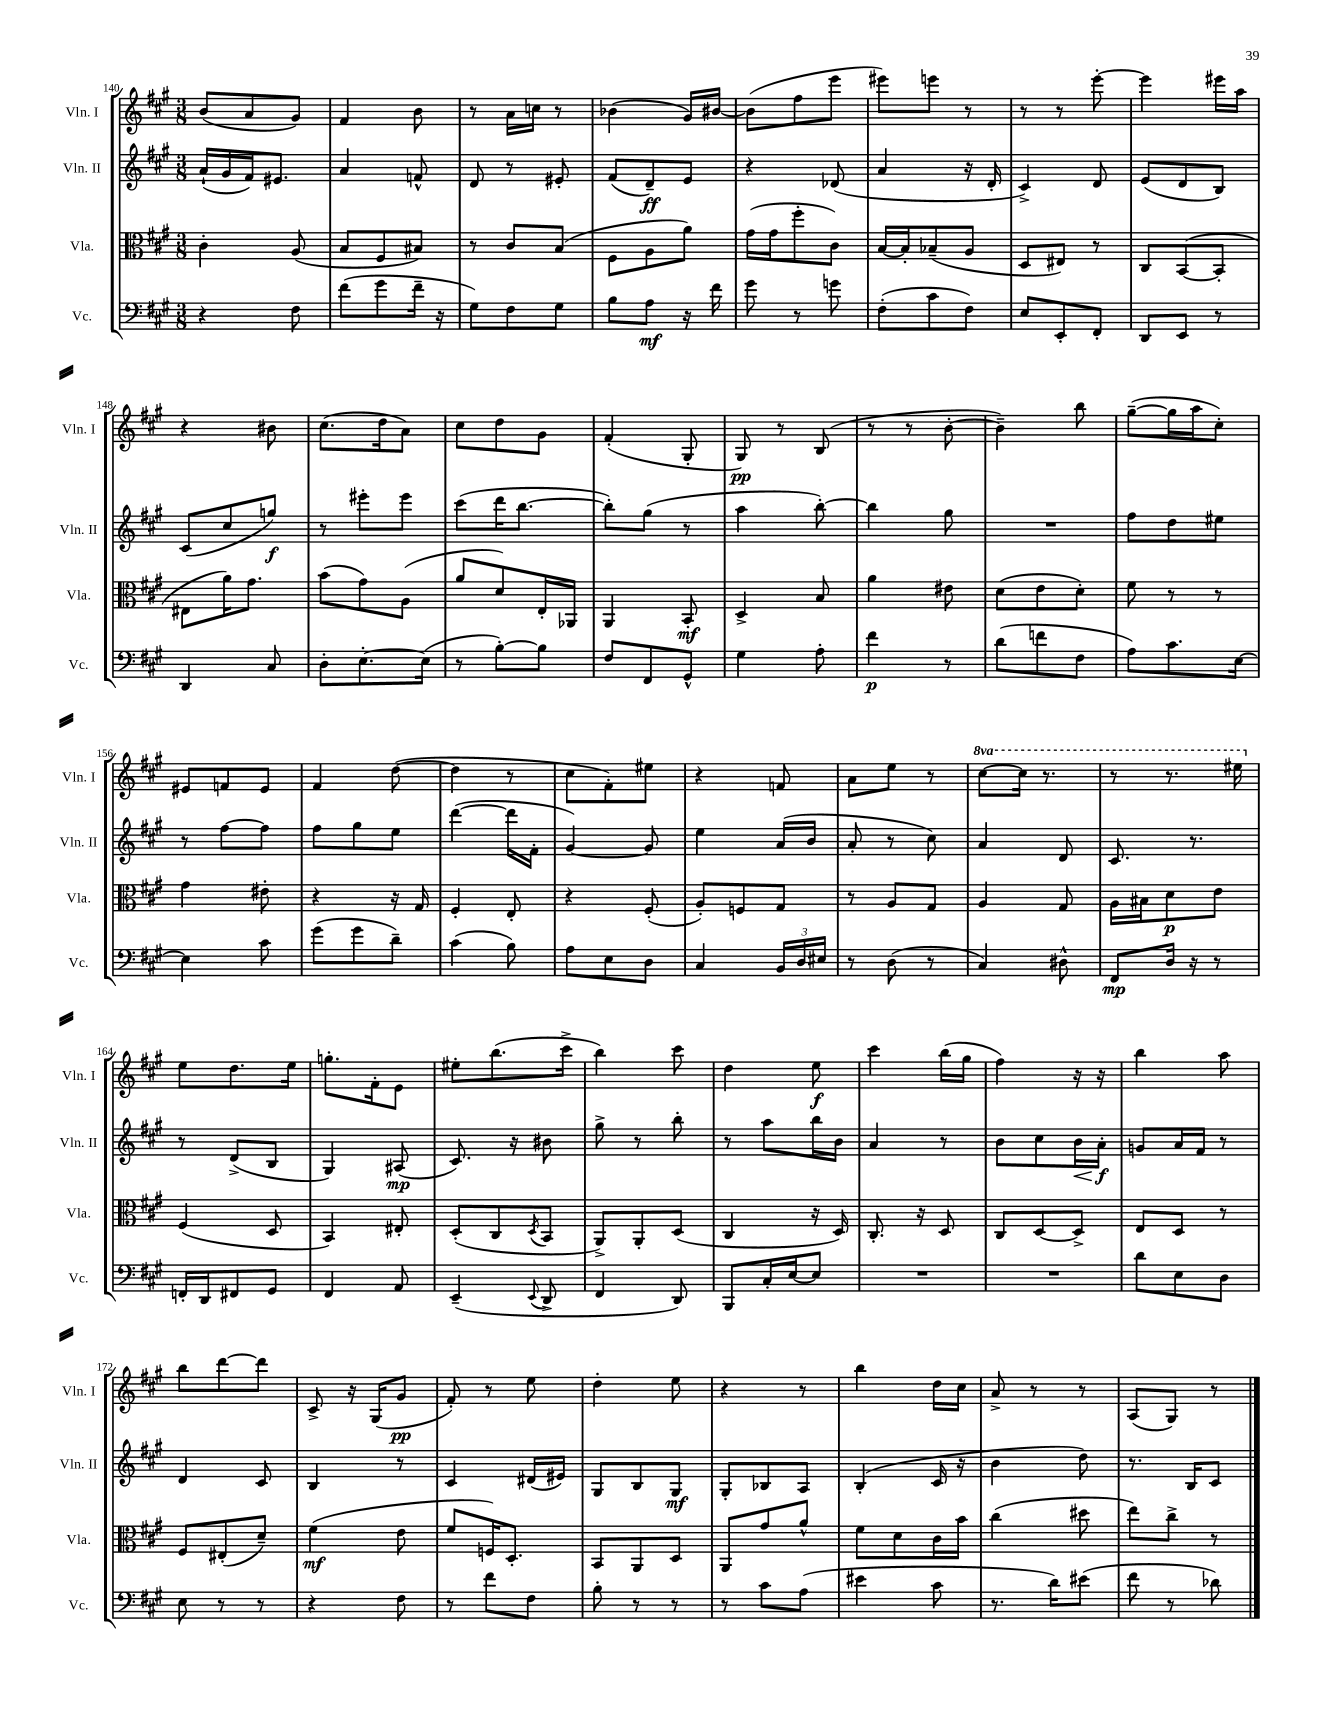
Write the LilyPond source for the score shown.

<<
\new StaffGroup <<
\new Staff = "s0" \with { instrumentName = "Vln. I" shortInstrumentName = "Vln. I" } {
    \clef treble \key a \major \numericTimeSignature \time 3/8 \set Staff.ottavationMarkups = #ottavation-simple-ordinals
    b'8( a'8 gis'8) |
    fis'4 b'8 |
    r8 a'16 c''16 r8 |
    bes'4( gis'16) bis'16~ |
    bis'8( fis''8 e'''8 |
    eis'''8) e'''8 r8 |
    r8 r8 e'''8~-. |
    e'''4 eis'''16 a''16 |
    r4 bis'8 |
    cis''8.( d''16 a'8) |
    cis''8 d''8 gis'8 |
    fis'4-.( gis8-. |
    gis8\pp) r8 b8( |
    r8 r8 b'8~-. |
    b'4--) b''8 |
    gis''8~--( gis''16 a''16 cis''8-.) |
    eis'8 f'8 eis'8 |
    fis'4 d''8~( |
    d''4 r8 |
    cis''8 fis'8-.) eis''8 |
    r4 f'8 |
    a'8 e''8 r8 |
    \ottava #1 cis'''8~ cis'''16 r8. |
    r8 r8. eis'''16 \ottava #0 |
    e''8 d''8. e''16 |
    g''8.-. fis'16-. e'8 |
    eis''8-. b''8.( cis'''16-> |
    b''4) cis'''8 |
    d''4 e''8\f |
    cis'''4 b''16( gis''16 |
    fis''4) r16 r16 |
    b''4 a''8 |
    b''8 d'''8~ d'''8 |
    cis'8-> r16 gis16( gis'8\pp |
    fis'8-.) r8 e''8 |
    d''4-. e''8 |
    r4 r8 |
    b''4 d''16 cis''16 |
    a'8-> r8 r8 |
    a8( gis8) r8 \bar "|." |
}
\new Staff = "s1" \with { instrumentName = "Vln. II" shortInstrumentName = "Vln. II" } {
    \clef treble \key a \major \numericTimeSignature \time 3/8
    a'16-!( gis'16 fis'16) eis'8. |
    a'4 f'8-^ |
    d'8 r8 eis'8-. |
    fis'8( d'8--\ff) e'8 |
    r4 des'8( |
    a'4 r16 d'16-. |
    cis'4->) d'8 |
    e'8( d'8 b8) |
    cis'8( cis''8 g''8\f) |
    r8 eis'''8-. eis'''8 |
    cis'''8( d'''16 b''8.~ |
    b''8-.) gis''8( r8 |
    a''4 b''8~-.) |
    b''4 gis''8 |
    R4. |
    fis''8 d''8 eis''8 |
    r8 fis''8~ fis''8 |
    fis''8 gis''8 e''8 |
    d'''4~( d'''16 fis'16-. |
    gis'4~) gis'8 |
    e''4 a'16( b'16 |
    a'8-. r8 cis''8) |
    a'4 d'8 |
    cis'8. r8. |
    r8 d'8->( b8 |
    gis4) ais8\mp( |
    cis'8.) r16 bis'8 |
    gis''8-> r8 b''8-. |
    r8 a''8 b''16 b'16 |
    a'4 r8 |
    b'8 cis''8 b'16\< a'16-.\f\! |
    g'8 a'16 fis'16 r8 |
    d'4 cis'8 |
    b4 r8 |
    cis'4 dis'16( eis'16) |
    gis8 b8 gis8\mf |
    gis8-. bes8 a8 |
    b4-.( cis'16 r16 |
    b'4 d''8) |
    r8. b16 cis'8 \bar "|." |
}
\new Staff = "s2" \with { instrumentName = "Vla." shortInstrumentName = "Vla." } {
    \clef alto \key a \major \numericTimeSignature \time 3/8
    cis'4-. a8( |
    b8 fis8 bis8) |
    r8 cis'8 b8( |
    fis8 a8 a'8) |
    gis'16( gis'16 fis''8-. cis'8) |
    b16~ b16-. bes8--( a8 |
    d8 eis8) r8 |
    cis8 b,8~( b,8-. |
    eis8 a'16) gis'8. |
    b'8( gis'8) a8( |
    a'8 d'8) e16-. aes,16 |
    a,4 b,8-.\mf |
    d4-> b8 |
    a'4 eis'8 |
    d'8( e'8 d'8-.) |
    fis'8 r8 r8 |
    gis'4 eis'8-. |
    r4 r16 gis16 |
    fis4-. e8-. |
    r4 fis8-.( |
    a8-.) f8 gis8 |
    r8 a8 gis8 |
    a4 gis8 |
    a16 bis16 d'8\p e'8 |
    fis4( d8 |
    b,4) eis8-. |
    d8-.( cis8 \acciaccatura { d8 } b,8 |
    a,8->) a,8-. d8( |
    cis4 r16 d16) |
    cis8.-. r16 d8 |
    cis8 d8~ d8-> |
    e8 d8 r8 |
    fis8 eis8-.( d'8--) |
    fis'4\mf( e'8 |
    fis'8 f16) d8.-. |
    b,8 a,8 d8 |
    a,8 gis'8 a'8-^ |
    fis'8 d'8 cis'16 b'16 |
    cis''4( dis''8 |
    e''8) cis''8-> r8 \bar "|." |
}
\new Staff = "s3" \with { instrumentName = "Vc." shortInstrumentName = "Vc." } {
    \clef bass \key a \major \numericTimeSignature \time 3/8
    r4 fis8 |
    fis'8( gis'8 fis'16-- r16 |
    gis8) fis8 gis8 |
    b8 a8\mf r16 fis'16 |
    gis'8 r8 g'8 |
    fis8-.( cis'8 fis8) |
    e8 e,8-. fis,8-. |
    d,8 e,8 r8 |
    d,4 cis8 |
    d8-. e8.~-. e16( |
    r8 b8~-.) b8 |
    fis8 fis,8 gis,8-^ |
    gis4 a8-. |
    fis'4\p r8 |
    d'8( f'8 fis8 |
    a8) cis'8. e16~ |
    e4 cis'8 |
    gis'8( gis'8 d'8--) |
    cis'4( b8) |
    a8 e8 d8 |
    cis4 \tuplet 3/2 { b,16 d16 eis16 } |
    r8 d8( r8 |
    cis4) dis8-^ |
    fis,8\mp d16 r16 r8 |
    f,16-. d,16 fis,8 gis,8 |
    fis,4 a,8 |
    e,4--( \appoggiatura { e,8 } d,8-> |
    fis,4 d,8) |
    b,,8 cis16-. e16~ e8 |
    R4. |
    R4. |
    d'8 e8 d8 |
    e8 r8 r8 |
    r4 fis8 |
    r8 fis'8 fis8 |
    b8-. r8 r8 |
    r8 cis'8 a8( |
    eis'4 cis'8 |
    r8. d'16) eis'8( |
    fis'8 r8 des'8) \bar "|." |
}
>>
>>
\layout { \context { \Score currentBarNumber = #140 } }
